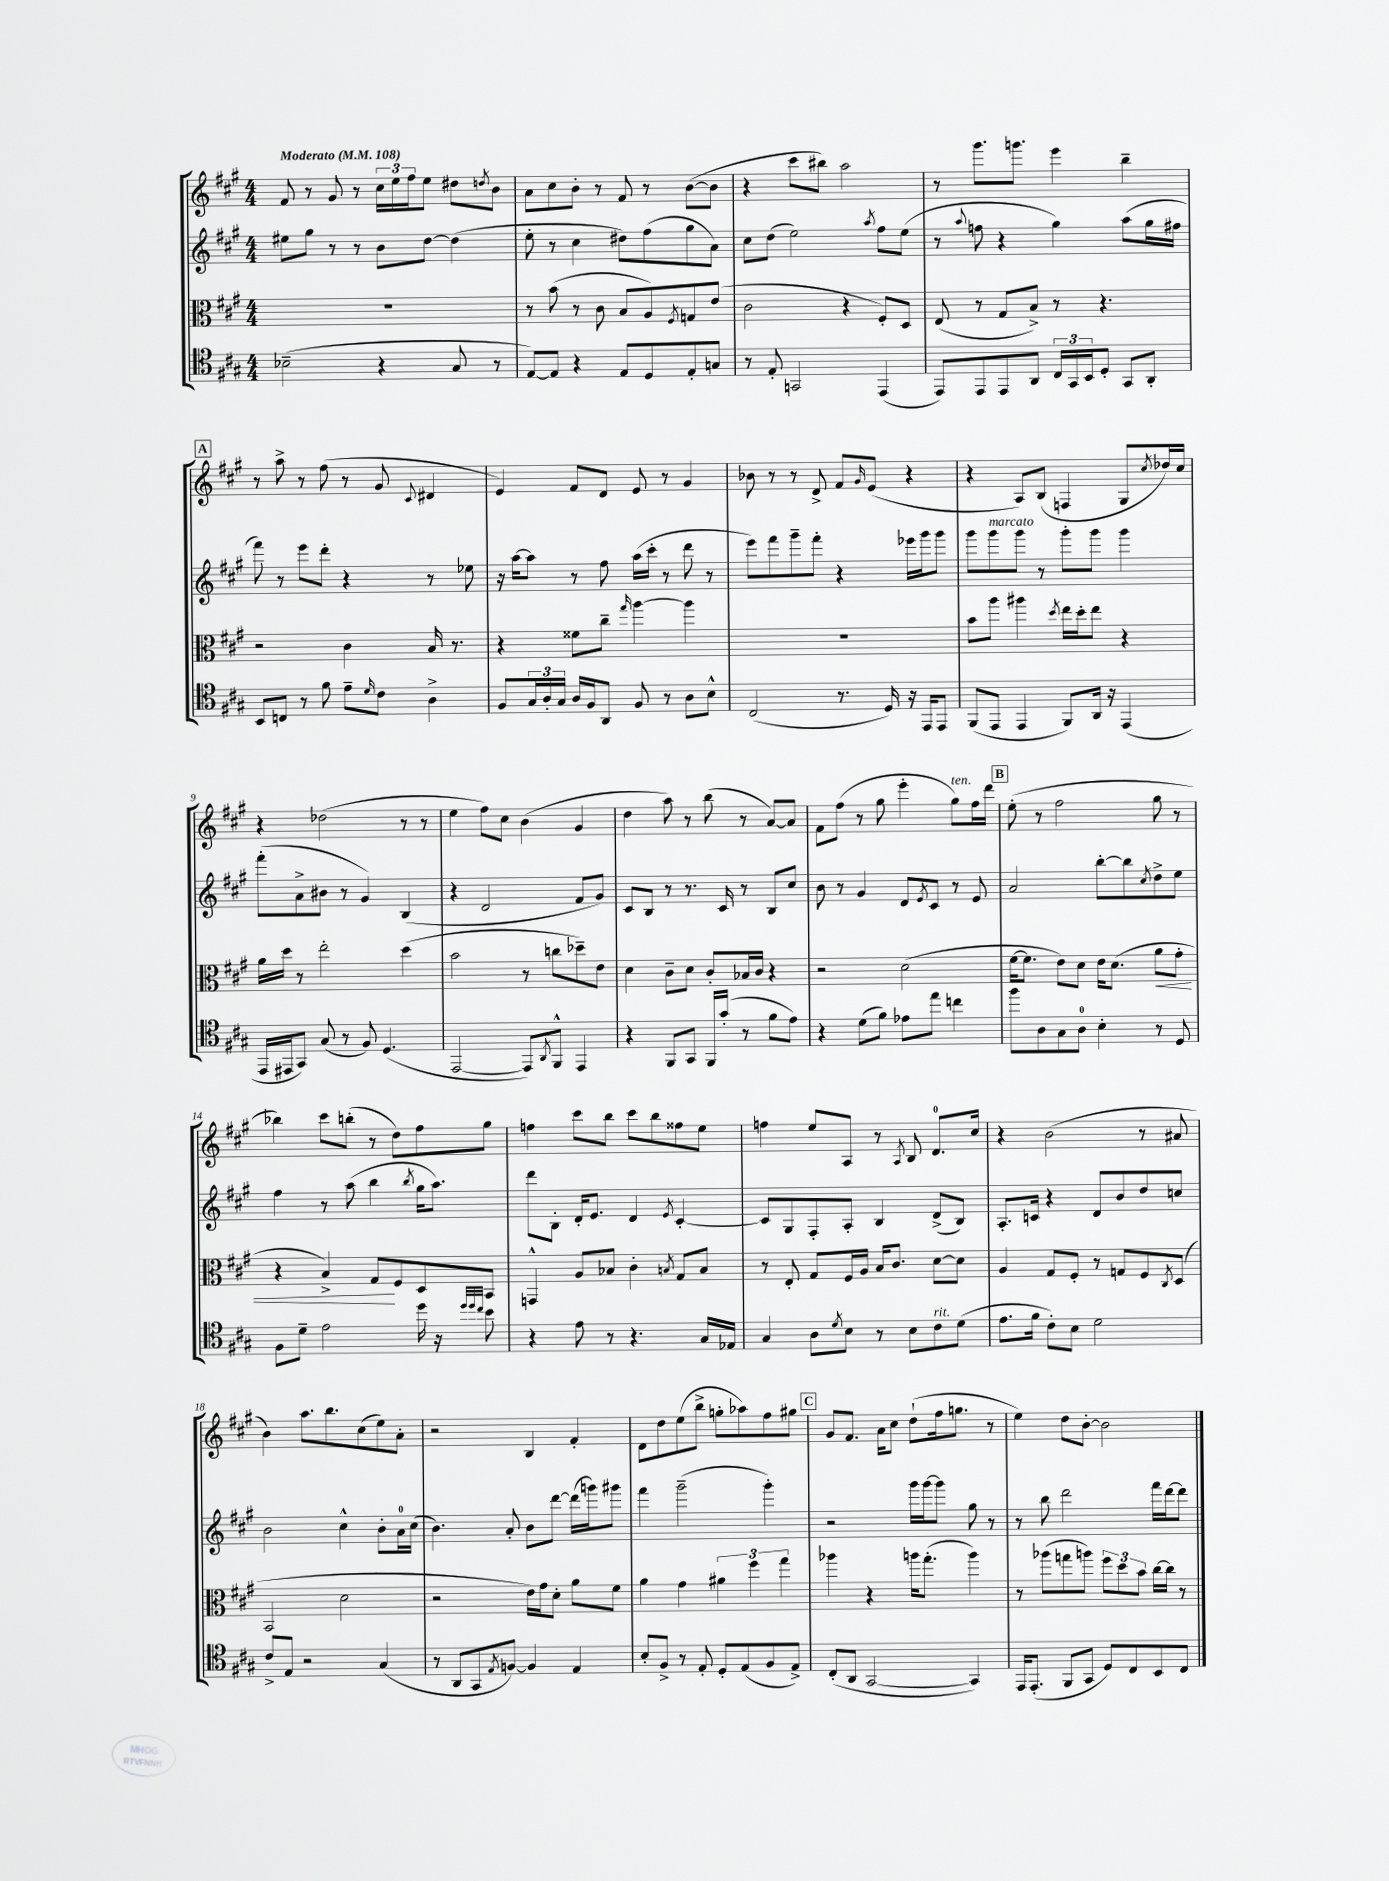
<<
\new StaffGroup <<
\new Staff = "s0" {
    \clef treble \key a \major \numericTimeSignature \time 4/4 \tempo "Moderato" 4 = 108
    fis'8 r8 gis'8 r8 \tuplet 3/2 { cis''16 e''16 fis''16 } e''8 dis''8 \acciaccatura { d''8 } b'8 |
    a'8 cis''8 b'8-. r8 fis'8 r8 b'8~( b'8 |
    r4 cis'''8 bis''8) a''2 |
    r8 gis'''8. g'''8. e'''4 b''4-- |
    \mark \markup { \box "A" } r8 a''8-> r8 fis''8( r8 gis'8 \appoggiatura { cis'8 } dis'4 |
    e'4) fis'8 d'8 e'8 r8 gis'4 |
    bes'8 r8 r8 d'8-> fis'8 \grace { gis'16 } e'8( r4 |
    r4 a8) b8( f4 gis8 \acciaccatura { cis''8 } des''16) cis''16 |
    r4 des''2( r8 r8 |
    e''4 fis''8) cis''8 b'4( gis'4 |
    d''4 a''8) r8 b''8( r8 a'8~) a'8 |
    fis'8 fis''8( r8 gis''8 e'''4-. gis''8^\markup { \italic "ten." }) fis''16 d'''16 |
    \mark \markup { \box "B" } e''8-.( r8 fis''2 gis''8 r8 |
    bes''4) cis'''8 b''8-.( r8 d''8) fis''8 gis''8 |
    f''4 cis'''8 b''8 cis'''8 b''8 fisis''8 e''8 |
    f''4 e''8 a8 r8 \acciaccatura { a8 } b8 d'8.-0 cis''16 |
    r4 b'2( r8 ais'8 |
    b'4) a''8. b''8. cis''8( e''8) a'8-. |
    r2 b4 fis'4-. |
    d'8 d''8 e''8( b''8-> g''8-. aes''8) fis''8 gis''8 |
    \mark \markup { \box "C" } gis'8 fis'8. a'16 cis''8 d''8-!( fis''16 g''8. r8 |
    e''4) d''8 b'8~-. b'2 \bar "|." |
}
\new Staff = "s1" {
    \clef treble \key a \major \numericTimeSignature \time 4/4
    eis''8 gis''8 r8 r8 b'8 d''8~ d''4( |
    e''8-. r8 cis''4 dis''8) fis''8( gis''8 a'8) |
    cis''8 d''8( e''2) \acciaccatura { a''8 } fis''8 e''8( |
    r8 \appoggiatura { a''8 } f''8 r4 gis''4) a''8( gis''16 fis''16 |
    \mark \markup { \box "A" } fis'''8) r8 e'''8 d'''8-. r4 r8 ees''8 |
    r16 a''16~ a''8 r8 fis''8 a''16( cis'''16-. r8 d'''8 r8 |
    e'''8) fis'''8 gis'''8-- fis'''8-. r4 ees'''16 gis'''16 gis'''8 |
    gis'''8 gis'''8^\markup { \italic "marcato" } gis'''8 r8 gis'''8-. gis'''8 gis'''4 |
    fis'''8-.( a'8-> bis'8 r8 gis'4) b4( |
    r4 d'2 fis'8 gis'8) |
    cis'8 b8 r8 r8. cis'16 r8 b8 cis''8 |
    b'8 r8 gis'4 d'8 \acciaccatura { e'8 } cis'8 r8 e'8 |
    \mark \markup { \box "B" } a'2 b''8~-. b''8 \acciaccatura { cis''8 } d''8-> e''8 |
    fis''4 r8 a''8( b''4 \acciaccatura { b''8 } gis''16 a''8.) |
    d'''8 b8-. d'16-. e'8. d'4 \acciaccatura { e'8 } cis'4~-. |
    cis'8 gis8 fis8-. a8-. b4 d'8->( b8) |
    a8.-. c'16 r4 d'8 b'8 d''8 c''8 |
    b'2 cis''4-^ b'8-. a'16-0 cis''16( |
    b'4.) a'8-. b'8 d'''8~ d'''16( g'''16) gis'''8 |
    fis'''4 gis'''2--( gis'''4-.) |
    \mark \markup { \box "C" } r2 gis'''16 gis'''16~ gis'''8 gis''8 r8 |
    r8 b''8 d'''2 fis'''16 d'''16~ d'''8 \bar "|." |
}
\new Staff = "s2" {
    \clef alto \key a \major \numericTimeSignature \time 4/4
    R1 |
    r8 b'8( r8 cis'8 b8 a8) \acciaccatura { fis8 } g8 e'8( |
    cis'2 r4 fis8-.) d8 |
    e8( r8 gis8 b8->) r8 r4. |
    \mark \markup { \box "A" } r2 cis'4 b16 r8. |
    r4 fisis'8 cis''8-- \grace { gis''16 } a''4~ a''4 |
    R1 |
    b'8 a''8 ais''4 \acciaccatura { d''8 } e''16 d''16-. e''8 r4 |
    a'16 d''16 r8 e''2-. d''4( |
    b'2 r8 c''8 des''8--) e'8 |
    d'4 cis'8-- d'8 cis'8-. bes16 cis'16 r4 |
    r2 d'2( |
    \mark \markup { \box "B" } fis'16~ fis'8. e'8) d'8 e'16 d'8.( a'8\< gis'8-. |
    r4 b4->) gis8\! fis8 d8 b,8 |
    g,4-^ a8 bes8 cis'4-. \acciaccatura { b8 } gis8 b8 |
    r8 e8-. gis8 fis16 a16 b16 cis'8. d'8~ d'8 |
    a4 gis8 fis8-. r8 g8 fis8 \acciaccatura { cis8 } d8( |
    b,2 d'2 |
    r2 e'16) gis'16 d'8-. a'8 fis'8 |
    a'4 gis'4 \tuplet 3/2 { ais'4 fis''4 gis''4 } |
    \mark \markup { \box "C" } aes''4 r4 a''16 gis''8.-.( a''4) |
    r8 aes''8( g''8 a''8) \tuplet 3/2 { fis''8 d''8 b'8 } cis''16~ cis''16 r8 \bar "|." |
}
\new Staff = "s3" {
    \clef tenor \key a \major \numericTimeSignature \time 4/4
    bes2--( r4 gis8 r8 |
    e8~) e8 r4 e8 d8 e8-. g8 |
    r8 e8-. g,2 e,4( |
    e,8) e,8 e,8 a,8 \tuplet 3/2 { cis16 gis,16 b,16 } d8-. gis,8 a,8-. |
    \mark \markup { \box "A" } b,8 c8 r8 fis'8 e'8-- \grace { d'16 } cis'8 a4-> |
    fis8 \tuplet 3/2 { gis16 a16-. gis16 } a16 fis16 a,8 fis8 r8 a8 b8-^ |
    cis2( r8. d16) r16 e,16 e,8 |
    fis,8( e,8 e,4 fis,8) a,16 r16 e,4( |
    e,16 eis,16 gis,8) gis8( r8 fis8) d4.( |
    e,2~ e,8) \acciaccatura { a,8 } fis,8-^ e,4 |
    r4 fis,8 gis,8 fis,16 gis'16-.( r8 fis'8 e'8) |
    r4 d'8( fis'8) ees'8 e''8 c''4 |
    \mark \markup { \box "B" } fis''8 a8 gis8 a8-0 b4-. r8 d8 |
    fis8 d'8-- e'2 d''16 r16 \grace { d''32 d''32 cis''32 } b'8 |
    r4 e'8 r8 r4. gis16 ees16 |
    gis4 a8 \acciaccatura { d'8 } b8 r8 b8 cis'8^\markup { \italic "rit." } d'8( |
    e'8. fis'16 cis'8-.) b8 d'2 |
    cis'8-> e8 r2 gis4( |
    r8 a,8 gis,8 \acciaccatura { e8 } f8~) f4 e4 |
    b8-. fis8-> r8 e8-. d8-. e8( fis8 e8->) |
    \mark \markup { \box "C" } cis8-.( a,8 gis,2~ gis,4) |
    e,16 e,8.-.( fis,8 gis,8 d8) cis8 b,8 cis8 \bar "|." |
}
>>
>>
